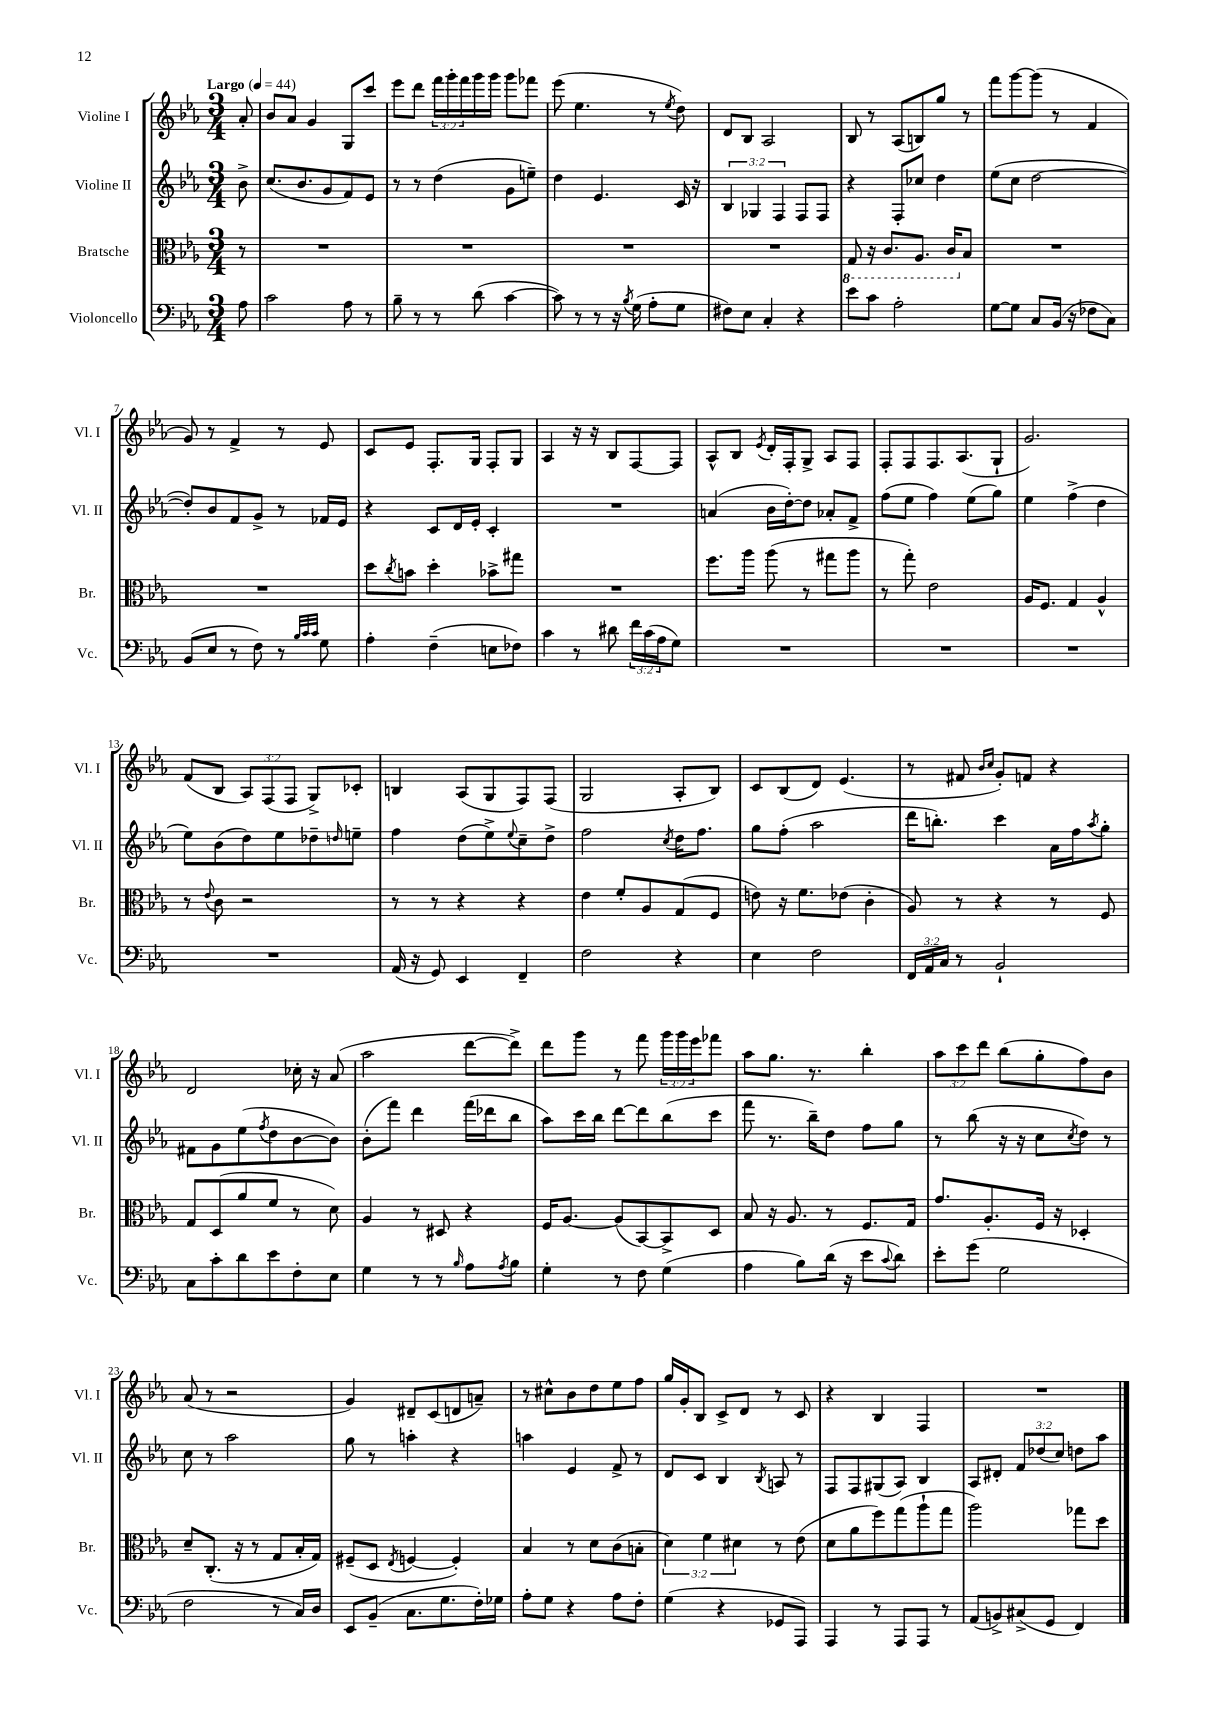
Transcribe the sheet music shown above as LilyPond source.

<<
\new StaffGroup <<
\new Staff = "s0" \with { instrumentName = "Violine I" shortInstrumentName = "Vl. I" } {
    \clef treble \key ees \major \numericTimeSignature \time 3/4 \override Staff.TupletNumber.text = #tuplet-number::calc-fraction-text \partial 8 \tempo "Largo" 4 = 44
    aes'8-. |
    bes'8 aes'8 g'4 g8 c'''8 |
    ees'''8 d'''8 \tuplet 3/2 { f'''16 g'''16-. f'''16 } g'''16 g'''16 g'''8 fes'''8 |
    ees'''8( ees''4. r8 \acciaccatura { ees''8 } d''8) |
    d'8 bes8 aes2 |
    bes8 r8 aes8( b8) g''8 r8 |
    f'''8 g'''8~ g'''8( r8 f'4 |
    g'8) r8 f'4-> r8 ees'8 |
    c'8 ees'8 f8.-. g16 f8-. g8 |
    aes4 r16 r16 bes8 f8~ f8 |
    aes8-^ bes8 \acciaccatura { ees'8 } d'16-. f16-. g8-> aes8 f8 |
    f8-. f8 f8. aes8.( g8-! |
    g'2.) |
    f'8( bes8 \tuplet 3/2 { aes8) f8( f8 } g8->) ces'8-. |
    b4 aes8( g8 f8) f8( |
    g2 aes8-. bes8) |
    c'8 bes8( d'8) ees'4.( |
    r8 fis'8 \grace { bes'16 c''16 } g'8-.) f'8 r4 |
    d'2 ces''16-. r16 aes'8( |
    aes''2 d'''8~ d'''8->) |
    d'''8 g'''8 r8 f'''8 \tuplet 3/2 { g'''16 g'''16 ees'''16 } fes'''8 |
    aes''8 g''8. r8. bes''4-. |
    \tuplet 3/2 { aes''8 c'''8 d'''8 } bes''8( g''8-. f''8) bes'8 |
    aes'8( r8 r2 |
    g'4) dis'8-- c'8( d'8 a'8--) |
    r8 cis''8-^ bes'8 d''8 ees''8 f''8 |
    g''16 g'16-. bes8 c'8-> d'8 r8 c'8 |
    r4 bes4 f4 |
    R2. \bar "|." |
}
\new Staff = "s1" \with { instrumentName = "Violine II" shortInstrumentName = "Vl. II" } {
    \clef treble \key ees \major \numericTimeSignature \time 3/4 \override Staff.TupletNumber.text = #tuplet-number::calc-fraction-text \partial 8
    bes'8-> |
    c''8.( bes'8. g'8 f'8) ees'8 |
    r8 r8 d''4( g'8 e''8--) |
    d''4 ees'4. c'16 r16 |
    \tuplet 3/2 { bes4 ges4 f4 } f8 f8 |
    r4 f8-. ces''8 d''4 |
    ees''8( c''8 d''2~ |
    d''8-.) bes'8 f'8 g'8-> r8 fes'16 ees'16 |
    r4 c'8 d'16 ees'16-. c'4-. |
    R2. |
    a'4( bes'16 d''16~-.) d''8 aes'8-. f'8-> |
    f''8( ees''8 f''4) ees''8( g''8) |
    ees''4 f''4->( d''4 |
    ees''8) bes'8( d''8) ees''8 des''8-- \grace { d''16 } e''8-- |
    f''4 d''8( ees''8->) \appoggiatura { ees''8 } c''8-- d''8-> |
    f''2 \acciaccatura { c''8 } d''16 f''8. |
    g''8 f''8-.( aes''2 |
    d'''16 b''8.-.) c'''4 aes'16 f''16 \acciaccatura { aes''8 } g''8-. |
    fis'8 g'8 ees''8( \acciaccatura { f''8 } d''8 bes'8~ bes'8) |
    bes'8-.( f'''8) d'''4 f'''16( des'''16 bes''8 |
    aes''8) c'''16 bes''16 d'''8~ d'''8 bes''8( c'''8 |
    f'''8 r8. bes''16--) d''8 f''8 g''8 |
    r8 bes''8( r16 r16 c''8 \acciaccatura { c''8 } d''8) r8 |
    c''8 r8 aes''2 |
    g''8 r8 a''4-. r4 |
    a''4 ees'4 f'8-> r8 |
    d'8 c'8 bes4 \acciaccatura { bes8 } a8 r8 |
    f8 f8 gis8( aes8) bes4 |
    aes8 dis'8-. \tuplet 3/2 { f'8 des''8( c''8) } d''8 aes''8 \bar "|." |
}
\new Staff = "s2" \with { instrumentName = "Bratsche" shortInstrumentName = "Br." } {
    \clef alto \key ees \major \numericTimeSignature \time 3/4 \override Staff.TupletNumber.text = #tuplet-number::calc-fraction-text \partial 8
    r8 |
    R2. |
    R2. |
    R2. |
    R2. |
    \ottava #-1 g,8 r16 c8. aes,8. c16 \ottava #0 bes8 |
    R2. |
    R2. |
    d''8 \acciaccatura { c''8 } b'8 d''4-. bes'8-> gis''8 |
    R2. |
    f''8. aes''16 aes''8( r8 gis''8 aes''8 |
    r8 g''8-.) ees'2 |
    aes16 f8. g4 aes4-^ |
    r8 \appoggiatura { ees'8 } c'8 r2 |
    r8 r8 r4 r4 |
    ees'4 f'8-. aes8 g8( f8 |
    e'8) r16 f'8. ees'8( c'4-. |
    aes8) r8 r4 r8 f8 |
    g8 d8( aes'8 f'8 r8 d'8) |
    aes4 r8 dis8 r4 |
    f16 aes8.~ aes8( bes,8~) bes,8-> d8 |
    bes8 r16 aes8. r8 f8. g16 |
    g'8. aes8.-. f16 r16 des4-. |
    d'8-- c8.-.( r16 r8 g8 bes16-. g16) |
    fis8--( d8 \acciaccatura { ees8 } f4~ f4-.) |
    bes4 r8 d'8 c'8( b8-. |
    \tuplet 3/2 { d'4) f'4 dis'4 } r8 ees'8( |
    d'8 aes'8 f''8) g''8( aes''8-! g''8 |
    aes''2) ges''8 d''8 \bar "|." |
}
\new Staff = "s3" \with { instrumentName = "Violoncello" shortInstrumentName = "Vc." } {
    \clef bass \key ees \major \numericTimeSignature \time 3/4 \override Staff.TupletNumber.text = #tuplet-number::calc-fraction-text \partial 8
    aes8 |
    c'2 aes8 r8 |
    bes8-- r8 r8 d'8( c'4~ |
    c'8) r8 r8 r16 \acciaccatura { bes8 } g16( aes8-. g8 |
    fis8) ees8 c4-. r4 |
    ees'8 c'8 aes2-. |
    g8~ g8 c8 bes,16( r16 fes8 c8) |
    bes,8( ees8 r8 f8) r8 \grace { bes32 c'32 c'32 } g8 |
    aes4-. f4--( e8 fes8) |
    c'4 r8 dis'8 \tuplet 3/2 { f'16 c'16( aes16 } g8) |
    R2. |
    R2. |
    R2. |
    R2. |
    aes,16( r16 g,8) ees,4 f,4-- |
    f2 r4 |
    ees4 f2 |
    \tuplet 3/2 { f,16 aes,16 c16 } r8 bes,2-! |
    c8 c'8-. d'8 ees'8 f8-. ees8 |
    g4 r8 r8 \grace { bes16 } aes8 \acciaccatura { aes8 } bes8 |
    g4-. r8 f8 g4( |
    aes4 bes8) d'16( r16 ees'8 \appoggiatura { c'8 } d'8) |
    ees'8-. g'8( g2 |
    f2 r8 c16) d16 |
    ees,8 bes,8--( c8. g8. f16-.) ges16 |
    aes8-. g8 r4 aes8 f8-. |
    g4( r4 ges,8 aes,,8) |
    aes,,4 r8 aes,,8 aes,,8 r8 |
    aes,8( b,8->) cis8->( g,8 f,4) \bar "|." |
}
>>
>>
